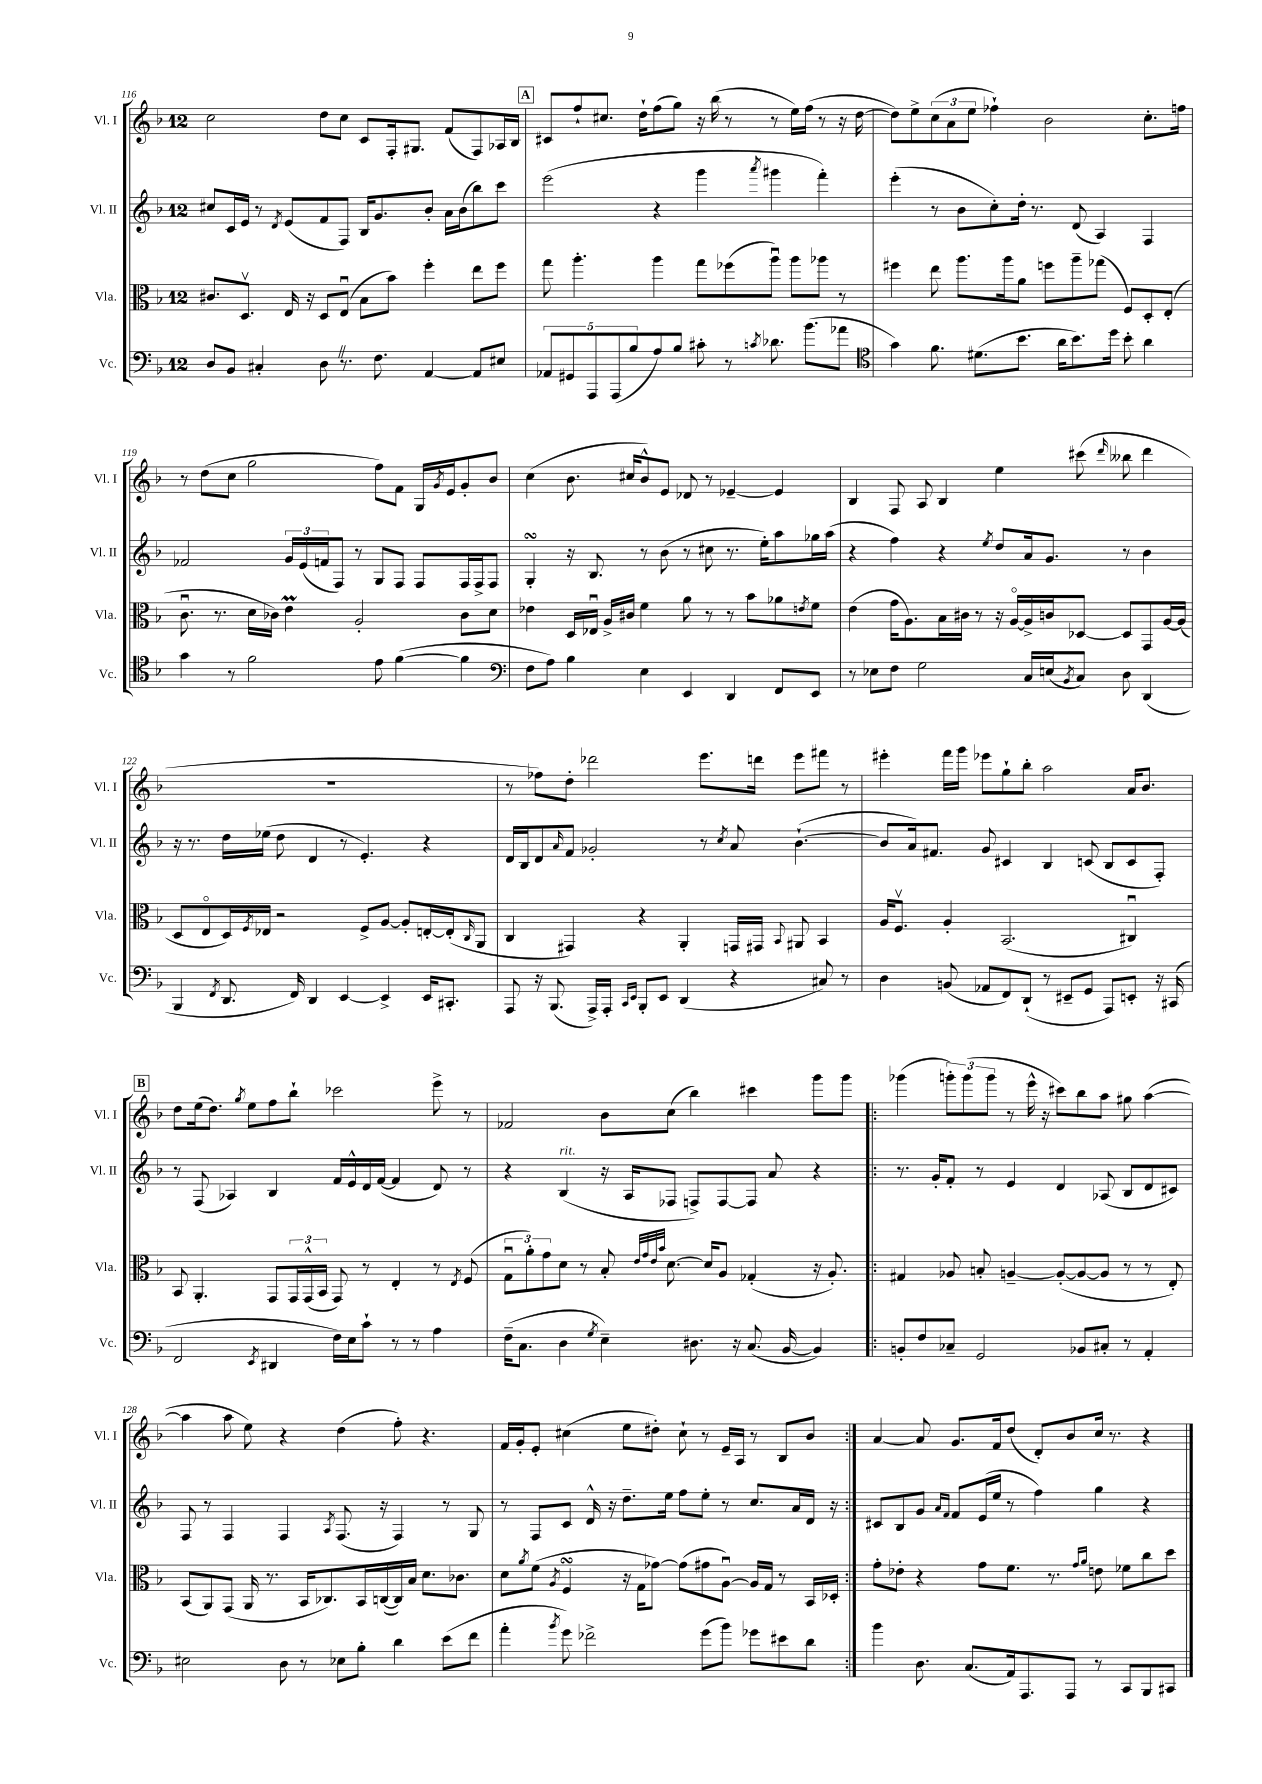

**kern	**kern	**kern	**kern
*part4	*part3	*part2	*part1
*staff4	*staff3	*staff2	*staff1
*I"Vc.	*I"Vla.	*I"Vl. II	*I"Vl. I
*I'Vc.	*I'Vla.	*I'Vl. II	*I'Vl. I
*clefF4	*clefC3	*clefG2	*clefG2
*k[b-]	*k[b-]	*k[b-]	*k[b-]
*M12/8	*M12/8	*M12/8	*M12/8
=116	=116	=116	=116
8D/L	8.c#X/L	8cc#X/L	2cc\
8BB-/J	.	16c/L	.
.	8.Dv/J	16e/JJ	.
4C#X'/	.	8r	.
.	.	8qd/	.
.	16E/	(8e/L	.
.	16r	.	.
8DZ\	8D/L	8f/	8dd\L
8.r	(8Eu/J	8F/J)	8cc\J
.	8B-\L	16B-/KL	8c/L
8.F\	.	8.g/	.
.	8b-\J)	.	16F'/k
.	.	.	8.G#X/J
[4AA/	4ff'\	8b-'/J	.
.	.	16a\LL	(8f/L
.	.	(16b-\J	.
8AA/L]	8ee\L	8bb-\)	8F/)
8E#X/J	8ff\J	8ccc\J	16A-X/L
.	.	.	16B-/JJ
!!LO:REH:place=s1:t=A
=117	=117	=117	=117
10AA-X/L	8gg\	(2eee\	8c#X/L
10GG#X/	.	.	.
.	4.aa'\	.	8ff`/
10AAA/	.	.	.
.	.	.	8.cc#X/J
(10AAA/	.	.	.
10B-/	.	.	.
.	.	.	16dd`\KL
8A/)	4aa\	4r	(8ff\
8B-/J	.	.	8gg\J)
8c#X'\	8gg\L	4ggg\	16r
.	.	.	(16bb-\
8r	(8ff-X\	.	8r
8qcn/	.	8qaaa/	.
8.d-X\	8aau\J)	4ggg#X\	8r
.	8aa\L	.	16ee\LL)
(8.b-\L	.	.	(16ff\JJ
.	8aa-X\J	4fff'\)	8r
8a-X\J	8r	.	16r
.	.	.	[16dd\
=118	=118	=118	=118
*clefC4	*	*	*
4g\)	4ff#X\	(4eee'\	8dd\L])
.	.	.	8ee^\
8.f\	8ee\	8r	(12cc\
.	.	.	12a\
.	8.aa\L	8b-\L	.
.	.	.	12ee\J
(8.d#X\L	.	.	.
.	.	8cc'\)	4ff-X`\)
.	16aa\k	.	.
8.b-\J	8a\J	16dd'\Jk	.
.	.	8.r	.
.	8ffn\L	.	2b-\
16a\KL	.	.	.
8.b-\)	8aa~\	(8d/	.
.	(8gg-X\J	4A/)	.
16dd\Jk	.	.	.
8b-'\	8F/L)	.	.
4a\	8D'/	4F/	8.cc'\L
.	(8E'/J	.	.
.	.	.	16ffn\Jk
!!LO:LB:g=z
=119	=119	=119	=119
4g\	8.cu\	2f-X/	8r
.	.	.	(8dd\L
.	8.r	.	.
8r	.	.	8cc\J
2f\	16d\LL	.	2gg\
.	16c-X\JJ)	.	.
.	4em\	24g/LL	.
.	.	(24e/	.
.	.	24fn/J	.
.	.	8F/J)	.
.	2A'/	8r	.
8e\	.	8G/L	8ff\L)
([4f\	.	8F/J	8f\J
.	.	8F/L	16G/LL
.	.	.	8qg/
.	.	.	16e/J
4f\]	8c-\L	16F/L	8g'/
.	.	16F^/J	.
.	8d\J	8F/J	8b-/J
=120	=120	=120	=120
*clefF4	*	*	*
8F\L	4e-X\	4GsSSS'/	(4cc\
8A\J)	.	.	.
4B-\	16D/LL	16r	8.b-\
.	16E-Xu/JJ	8.B-/	.
.	16A^/LL	.	.
.	16c#X/JJ	.	16cc#X/KL
4E\	4f\	8r	8b-^^/)
.	.	(8b-\	8e/J
4EE/	8a\	8r	8d-X/
.	8r	8cc#X\	8r
4DD/	8r	8.r	[4e-X~/
.	8b-\L	.	.
.	.	16ee'\KL)	.
8FF/L	8a-X\	8aa\	4e-/]
.	8qen/	.	.
8EE/J	8f\J	16gg-X\L	.
.	.	(16aa\JJ	.
=121	=121	=121	=121
8r	(4e\	4r	4B-/
8E-X\L	.	.	.
8F\J	16g\KL	4ff\)	8F/
.	8.A\)	.	.
2G\	.	.	8A/
.	16B-\L	4r	4B-/
.	16c#X\JJ	.	.
.	8r	.	.
.	.	8qee/	.
.	16r	8dd/L	4ee\
.	[16A/LL	.	.
16C/LL	16A^/]	16a/k	.
(16En/J	16cn/J	8.g/J	.
8qBB-/	.	.	.
8C/J)	[8D-X/J	.	(8ccc#X\
.	.	.	16qqddd/
8D\	8D-/L]	8r	8bb--X\
(4DD/	8GG/	4b-\	4ddd\
.	[16A/L	.	.
.	(16A/JJ]	.	.
!!LO:LB:g=z
=122	=122	=122	=122
4BBB-/	8D/L	16r	1.r
.	.	8.r	.
.	8E/	.	.
8qFF/	.	.	.
8.DD/	16D/L)	16dd\LL	.
.	8qF/	.	.
.	16E-X/JJ	(16ee-X\JJ	.
.	2r	8dd\	.
16FF/)	.	.	.
4DD/	.	4d/	.
[4EE/	.	8r	.
.	8F^/L	4.e'/)	.
4EE^/]	[8A/J	.	.
.	8A'/L]	.	.
16EE/KL	[16En'/L	4r	.
8.CC#X'/J	(16E'/J]	.	.
.	16qqC/	.	.
.	8AA/J	.	.
=123	=123	=123	=123
8AAA/	4C/	16d/LL	8r
.	.	16B-/J	.
16r	.	8d/	8ff-X\L)
(8.BBB-/	.	.	.
.	.	16qqa/	.
.	4GG#X/)	8f/J	8dd'\J
16AAA^/LL)	.	2g-X'/	2ddd-X\
16AAA'/JJ	.	.	.
16qqCC/LL	.	.	.
16qqEE/JJ	.	.	.
8BBB-'/L	4r	.	.
8EE/J	.	.	.
(4DD/	4AA'/	.	.
.	.	8r	8.eee\L
.	.	8qcc/	.
4r	16GGn/LL	8a/	.
.	16GG#X/JJ	.	16dddn\Jk
.	8qqBB-/	.	.
.	8AA#X/	([4.b-`\	8eee\L
8C#X/)	4BB-/	.	8fff#X\J
8r	.	.	8r
=124	=124	=124	=124
4D\	16A/KL	8b-/L]	4eee#X'\
.	8.Fv/J	.	.
.	.	16a/k)	.
.	.	8.f#X/J	.
(8BBn/	4A'/	.	16fff\LL
.	.	.	16ggg\JJ
8AA-X/L	.	8g/	8eee-X\L
8FF/)	(2.BB-/	4c#X/	8gg`\
(8DD`/J	.	.	8bb-'\J
8r	.	4B-/	2aa\
8EE#X~/L	.	.	.
8GG/J	.	(8cn/	.
8AAA/L)	.	8B-/L	.
8EEn'/J	4C#Xu/)	8c/	16a/KL
.	.	.	8.b-/J
16r	.	8F'/J)	.
(16CC#X/	.	.	.
!!LO:LB:g=z
!!LO:REH:place=s1:t=B
=125	=125	=125	=125
2FF/	8BB-/	8r	8dd\L
.	4.AA'/	(8F/	(16ee\k
.	.	.	8.dd\J)
.	.	4A-X/)	.
.	.	.	8qgg/
.	.	.	8ee\L
8qEE/	.	.	.
4DD#X/	8GG/L	4B-/	8ff\
.	24GG/L	.	8bb-`\J
.	(24GG^^/	.	.
.	24BB-/JJ	.	.
16F\LL)	8GG/)	16f/LL	2ccc-X\
16E\J	.	16e^^/	.
8c`\J	8r	16d/	.
.	.	([16f/JJ	.
8r	4E'/	4f/]	.
8r	.	.	.
4A\	8r	8d/)	8eee^\
.	8qE/	.	.
.	(8F/	8r	8r
=126	=126	=126	=126
(16F~\KL	12Gu\L	4r	2f-X/
8.C\J	.	.	.
.	12a'\)	.	.
.	12g\	.	.
!	!	!LO:TX:a:i:t=rit.	!
4D\	8d\J	(4B-/	.
.	8r	.	.
8qG/	.	.	.
4E~\)	8B-'/	16r	8b-\L
.	.	16A/KL	.
.	32qqe/LLL	.	.
.	32qqg/	.	.
.	32qqe/	.	.
.	32qqb-/JJJ	.	.
.	[8.d\	8F-X/J	(8cc\J
8.D#X\	.	8Fn^/L)	4bb-\)
.	16d/KL]	.	.
.	8A/J	[8F/	.
16r	.	.	.
(8.C/	(4G-X'/	8F/J]	4ccc#X\
.	.	8a/	.
[16BB-/	.	.	.
4BB-/])	16r	4r	8ggg\L
.	8.A'/)	.	.
.	.	.	8ggg\J
=127!|:	=127!|:	=127!|:	=127!|:
8BBn'/L	4G#X/	8.r	(4ggg-X\
8F/	.	.	.
.	.	16g'/KL	.
8C-X~/J	8A-X/	8f'/J	12gggn'\L)
.	.	.	(12ggg\
2GG/	8Bn'/	8r	.
.	.	.	12ggg\J
.	[4An~/	4e/	8r
.	.	.	16eee^^\
.	.	.	16r
.	(8A'/L_	4d/	8ccc#X\L)
8BB-X/L	8A/_	.	8bb-\
8C#X'/J	8A/J]	(8A-X/	8aa\J
8r	8r	8B-/L	8gg#X\
4AA'/	8r	8d/	([4aa\
.	8E'/)	8c#X/J)	.
!!LO:LB:g=z
=128	=128	=128	=128
2E#X\	(8BB-/L	8F/	4aa\]
.	8AA/)	8r	.
.	(8GG/J	4F/	8aa\
.	16AA/	.	8ee\)
.	8.r	.	.
8D\	.	4F/	4r
8r	16BB-/KL	.	.
.	8.C-X/)	.	.
.	.	8qA/	.
8E-X\L	.	(8.F/	(4dd\
8B-'\J	16BB-/L	.	.
.	([16Cn/	16r	.
4d\	16C/])	4F/)	8ff'\)
.	16B-/JJ	.	.
.	8.d\L	.	4.r
(8e\L	.	8r	.
.	8.c-X\J	.	.
8f\J	.	8G/	.
=129	=129	=129	=129
4a'\	8d\L	8r	16f/LL
.	.	.	16g'/J
.	8qa/	.	.
.	(8f\J	8F/L	8e'/J
8qb-/	8qA/	.	.
8g\)	4FsSSs/	8c/J	(4cc#X\
2f-X^\	.	16d^^/	.
.	.	16r	.
.	16r	8.dd~\L	8ee\L
.	16G\KL	.	.
.	[8g-X\J)	.	8dd#X'\J)
.	.	16ee\Jk	.
.	(8g-\L]	8ff\L	8cc#`\
(8g\L	8g#X\	8ee'\J	8r
8b-\J)	[8Au\J)	8r	16e~/LL
.	.	.	16A/JJ
8g-X\L	16A/LL]	8.cc/L	8r
.	16G/JJ	.	.
8e#X\	8r	.	8B-/L
.	.	16a/L	.
8d\J	16BB-/LL	16d/JJ	8b-/J
.	16D-X'/JJ	16r	.
=130:|!	=130:|!	=130:|!	=130:|!
4b-\	8g'\L	8c#X/L	[4a/
.	8e-X'\J	8B-/	.
8.D\	4r	8g/J	8a/]
.	.	16qqa/LL	.
.	.	16qqf/JJ	.
.	.	8f/L	8.g/L
(8.C/L	.	.	.
.	8g\L	(16e/L	.
.	.	16ee/JJ	16f/k
16AA/k)	8.f\J	8r	(8dd/J
8.AAA/	.	.	.
.	.	4ff\)	8d'/L)
.	8.r	.	.
8AAA/J	.	.	8b-/
.	16qqg/LL	.	.
.	16qqa/JJ	.	.
8r	8en\	4gg\	16cc/Jk
.	.	.	8.r
8CC/L	8f-X\L	.	.
8BBB-/	8cc\	4r	4r
8CC#X/J	8dd\J	.	.
==	==	==	==
*-	*-	*-	*-
